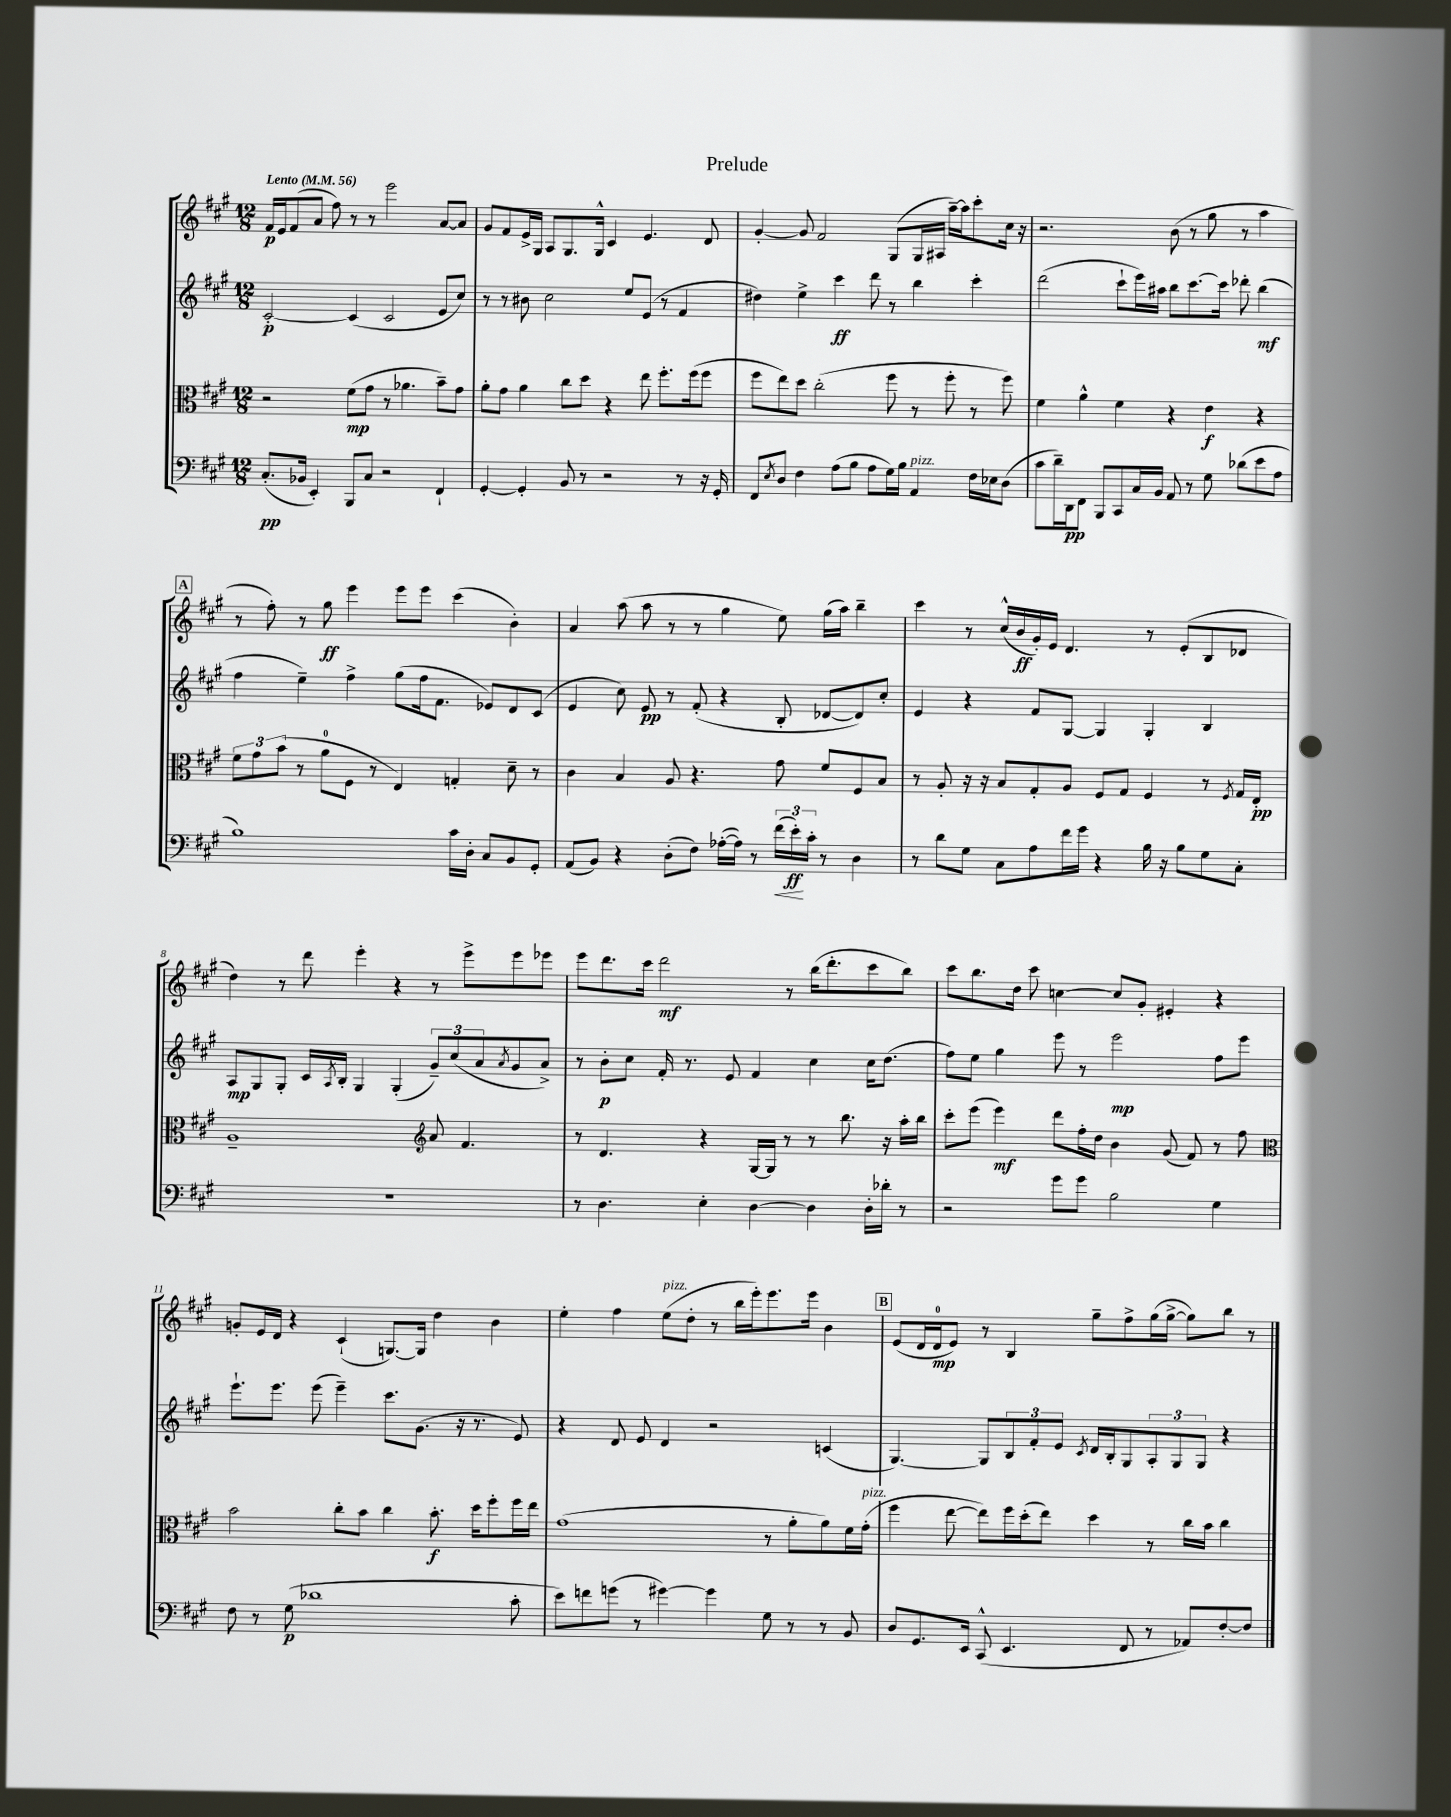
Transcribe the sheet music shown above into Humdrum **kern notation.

**kern	**kern	**kern	**kern
*staff4	*staff3	*staff2	*staff1
*clefF4	*clefC3	*clefG2	*clefG2
*k[f#c#g#]	*k[f#c#g#]	*k[f#c#g#]	*k[f#c#g#]
*M12/8	*M12/8	*M12/8	*M12/8
*MM56	*MM56	*MM56	*MM56
(8.C#'	2r	[2c#'	16f#
.	.	.	16e
.	.	.	(8f#
16BB-	.	.	.
4EE')	.	.	8a
.	.	.	8ff#)
8BBB	(8f#	(4c#]	8r
8C#	8g#	.	8r
2r	8r	2c#	2eee
.	4.a-	.	.
4FF#`	8b~)	8e	[8a
.	8g#	8cc#)	8a]
=	=	=	=
[4GG#'	8a'	8r	8g#
.	8g#	8r	8f#
4GG#']	4a	8b#	16e^
.	.	.	16G#
.	.	2cc#	8A
8BB	8cc#	.	8.G#
8r	8dd	.	.
.	.	.	16G#^^
2r	4r	.	4c#
.	.	8ee	.
.	8ee	(8e	4.e
.	8.ff#'	8r	.
8r	.	4f#	.
.	(16ff#	.	.
16r	8ff#	.	8d
16GG#'	.	.	.
=	=	=	=
8FF#	8ff#	4dd#)	[4g#'
8qE	.	.	.
8D	8ee)	.	.
4F#	8dd	4ee^	8g#]
.	(2cc#'	.	2f#
(8A	.	4ccc#	.
8B	.	.	.
8A	.	8ddd	.
16G#)	8ff#	8r	(8G#
16B	.	.	.
4AA	8r	4bb	16G#
.	.	.	16A#
.	8ff#'	.	[16aa~)
.	.	.	16aa]
16F#	8r	4ccc#'	8ccc#'
16E-	.	.	.
(8D	8ff#)	.	16cc#
.	.	.	16r
=	=	=	=
8c#	4f#	(2ddd	2.r
16d~)	.	.	.
16DD	.	.	.
8FF#	4a^^	.	.
8BBB	.	.	.
8CC#	4f#	8ccc#`	.
16C#	.	16eee)	.
16BB	.	16aa#	.
8AA	4r	8bb	(8b
8r	.	[8.ccc#	8r
8G#	4e	.	8gg#
.	.	16ccc#]	.
(8d-	.	8ddd-'	8r
8e	4r	(4bb	4aa
8A	.	.	.
=	=	=	=
1B)	12f#	4ff#	8r
.	12g#	.	.
.	.	.	8ff#')
.	(12b	.	.
.	8r	4ee~)	8r
.	8a	.	8gg#
.	8F#	4ff#^	4eee
.	8r	.	.
.	4E)	(8gg#	8eee
.	.	16ff#	8eee
.	.	8.f#	.
16c#	4G'	.	(4ccc#
16D'	.	.	.
8C#	.	8e-)	.
8BB	8d~	8d	4b')
8GG#'	8r	(8c#	.
=	=	=	=
(8AA	4c#	4e	4a
8BB)	.	.	.
4r	4B	8cc#)	(8aa
.	.	8e	8aa
(8D'	8A	8r	8r
8F#)	4.r	(8f#'	8r
([16A-'	.	4r	4gg#
16A-])	.	.	.
8r	.	.	.
(24f#	8g#	8B'	8ee)
24e')	.	.	.
24c#'	.	.	.
8r	8f#	[8d-	(16gg#
.	.	.	16aa)
4D	8F#	8d-])	4bb~
.	8B	8cc#'	.
=	=	=	=
8r	8r	4e	4ccc#
8d	8A'	.	.
8G#	16r	4r	8r
.	16r	.	.
8C#	8B	.	(16cc#^^
.	.	.	16b
8A	8G#'	8f#	16g#')
.	.	.	16e
16f#	8A	[8G#	4.d
16g#	.	.	.
4r	8F#	4G#]	.
.	8G#	.	.
16B	4F#	4G#'	8r
16r	.	.	.
8B	.	.	(8e'
8G#	8r	4B	8B
.	8qF#	.	.
8C#'	16G#	.	8d-
.	16E'	.	.
=	=	=	=
1.r	1A~	8A	4dd)
.	.	8G#	.
.	.	8G#'	8r
.	.	16c#	8ddd
.	.	8qA	.
.	.	16B'	.
.	.	4G#	4eee'
.	.	(4G#'	4r
*	*clefG2	*	*
.	8a	12g#~)	8r
.	.	(12cc#	.
.	4.f#	.	8eee^
.	.	12a	.
.	.	8qa	.
.	.	8g#	8eee
.	.	8a^)	8eee-
=	=	=	=
8r	8r	8r	8eee
4.D	4.d	8b'	8.ddd
.	.	8cc#	.
.	.	.	16ccc#
.	.	16f#'	2ddd
.	.	8.r	.
4E'	4r	.	.
.	.	8e	.
[4D	[16G#	4f#	.
.	16G#]	.	.
.	8r	.	8r
4D]	8r	4cc#	(16bb
.	.	.	8.ddd'
.	8.bb	.	.
16D'	.	16cc#	8ccc#
16d-'	16r	(8.dd	.
8r	16aa'	.	8bb)
.	16bb	.	.
=	=	=	=
2r	8ccc#'	8ff#)	8ccc#
.	(8eee	8ee	8.bb
.	4eee)	4gg#	.
.	.	.	16dd
.	.	.	8ccc#
8g#	8ddd	8eee	[4cc
8g#	16ff#'	8r	.
.	16dd	.	.
2B	4b	2eee	8cc]
.	.	.	8g#'
.	(8g#	.	4e#'
.	8f#)	.	.
4G#	8r	8ff#	4r
.	8ff#	8eee	.
=	=	=	=
*	*clefC3	*	*
8F#	2b	8.eee`	8g'
8r	.	.	16e
.	.	8.eee	16d
(8G#	.	.	4r
1d-	.	(8eee	.
.	8cc#'	4eee~)	(4c#`
.	8b	.	.
.	4cc#	8.ccc#	[8.G)
.	.	(8.g#	16G]
.	8.b'	.	4dd
.	.	16r	.
.	16dd	8.r	.
.	8ff#'	.	4b
8c#'	16ff#	8e)	.
.	16ee	.	.
=	=	=	=
8e)	(1g#	4r	4ee'
8f	.	.	.
(8g	.	8d	4ff#
8r	.	8e	.
[4g#)	.	4d	(8ee
.	.	.	8dd'
4g#]	.	2r	8r
.	.	.	16bb
.	.	.	16eee')
8G#	8r	.	8.eee
8r	8a'	.	.
.	.	.	16eee
8r	8a)	(4c	4b
8BB	16f#	.	.
.	(16g#'	.	.
=	=	=	=
8D	4ff#	[4.G#)	(8e
8.GG#	.	.	16d
.	.	.	16d
.	[8ee	.	8e)
16EE	.	.	.
(8CC#^^	8ee])	8G#]	8r
4.EE	16ff#	12B	4B
.	(16dd'	.	.
.	.	12f#'	.
.	8ee)	.	.
.	.	12e	.
.	.	8qc#	.
.	4dd	16d	8gg#~
.	.	16B'	.
8FF#	.	8G#	8ff#^
8r	8r	12A'	(16gg#
.	.	.	[16gg#^
.	.	12G#	.
8AA-)	16cc#	.	8gg#])
.	.	12G#	.
.	16b	.	.
[8F#'	4cc#	4r	8bb
8F#]	.	.	8r
==	==	==	==
*-	*-	*-	*-
